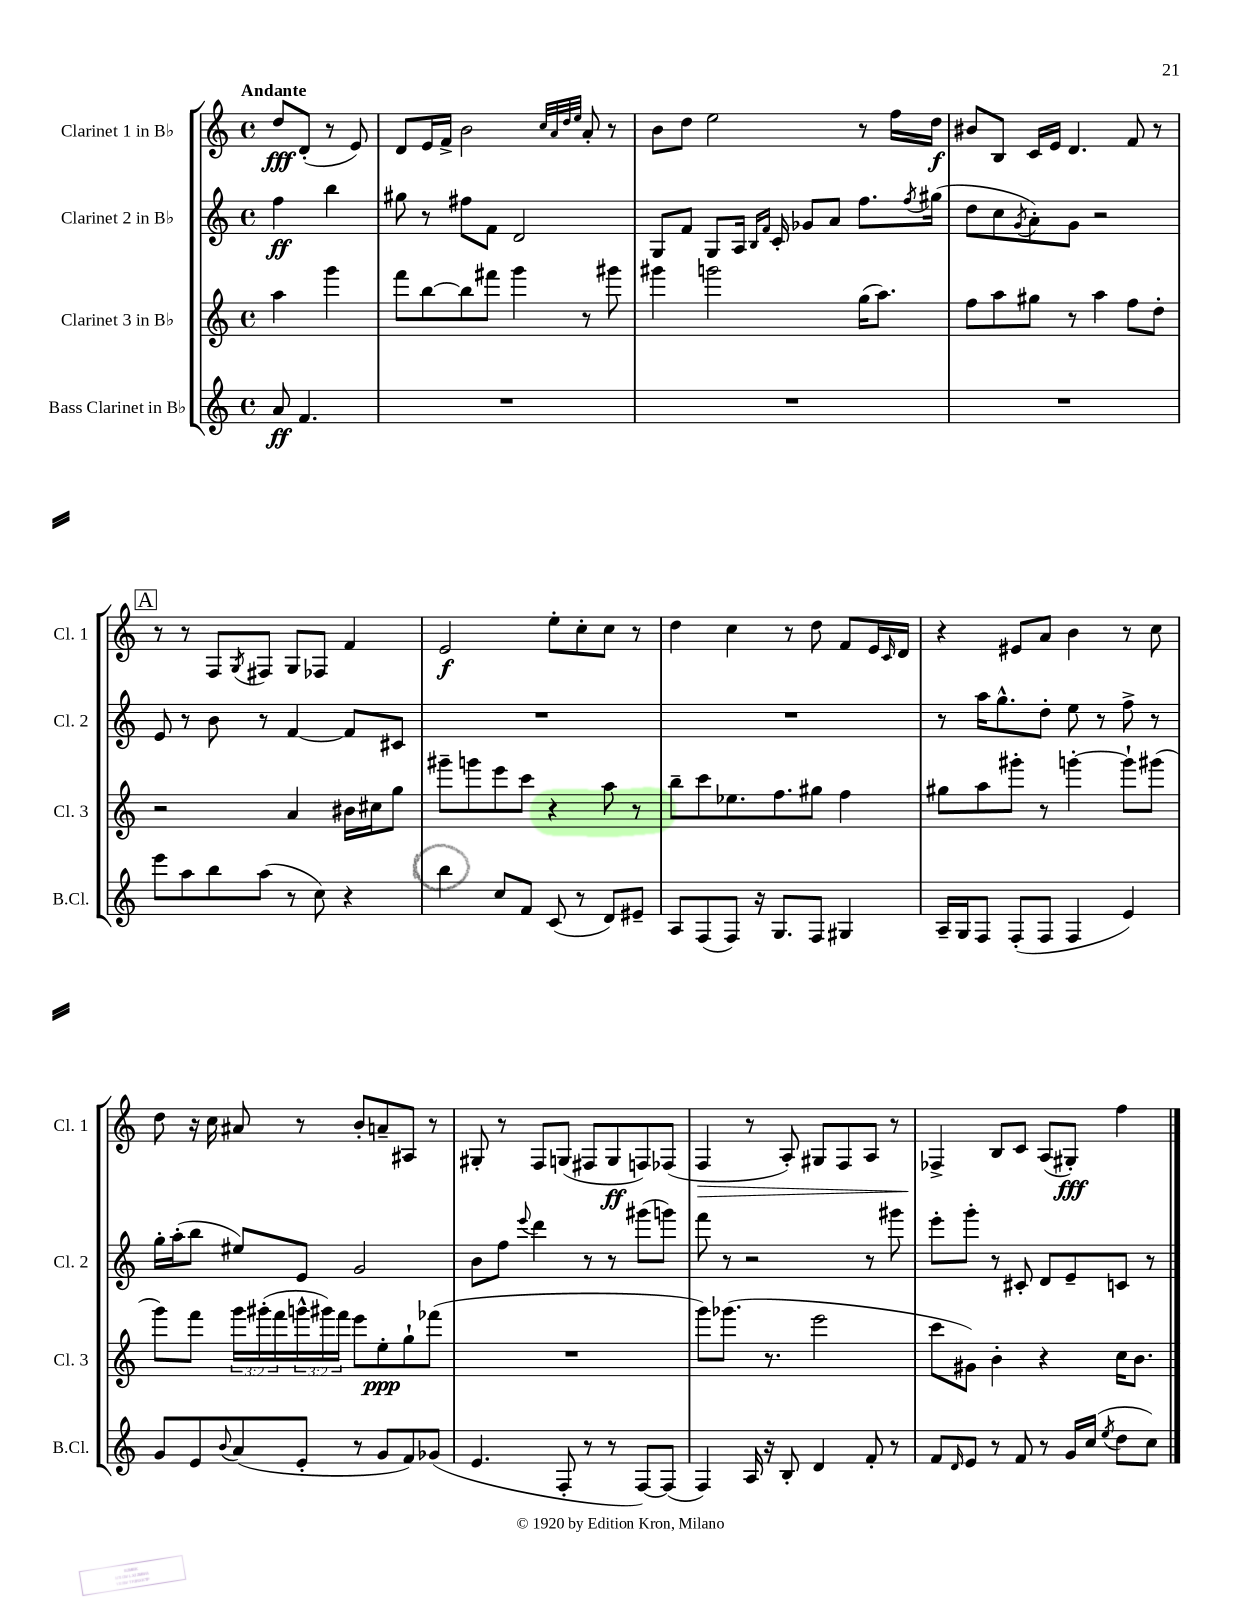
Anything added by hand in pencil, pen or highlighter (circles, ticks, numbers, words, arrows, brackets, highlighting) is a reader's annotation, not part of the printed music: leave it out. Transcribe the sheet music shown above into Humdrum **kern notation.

**kern	**kern	**kern	**kern
*staff4	*staff3	*staff2	*staff1
*clefG2	*clefG2	*clefG2	*clefG2
*k[]	*k[]	*k[]	*k[]
*M4/4	*M4/4	*M4/4	*M4/4
*met(c)	*met(c)	*met(c)	*met(c)
8a/	4aa\	4ff\	8dd/L
4.f/	.	.	(8d'/J
.	4ggg\	4bb\	8r
.	.	.	8e/)
=	=	=	=
1r	8fff\L	8gg#\	8d/L
.	[8bb\	8r	16e/L
.	.	.	16f^/JJ
.	8bb\]	8ff#\L	2b\
.	8fff#\J	8f\J	.
.	4ggg\	2d/	.
.	.	.	32qqcc/LLL
.	.	.	32qqa/
.	.	.	32qqdd/
.	.	.	32qqee/JJJ
.	8r	.	8a'/
.	8ggg#\	.	8r
=	=	=	=
1r	4ggg#\	8G/L	8b\L
.	.	8f/J	8dd\J
.	2ggg\	8G/L	2ee\
.	.	16A/Jk	.
.	.	16qqB/LL	.
.	.	16qqf/JJ	.
.	.	16c'/	.
.	.	8g-/L	.
.	.	8a/J	.
.	(16gg\LK	8.ff\L	8r
.	8.aa\J)	.	.
.	.	.	16ff\LL
.	.	8qff/	.
.	.	(16gg#\Jk	16dd\JJ
=	=	=	=
1r	8ff\L	8dd\L	8b#/L
.	8aa\	8cc\	8B/J
.	.	8qg/	.
.	8gg#\J	8a'\)	16c/LL
.	.	.	16e/JJ
.	8r	8g\J	4.d/
.	4aa\	2r	.
.	8ff\L	.	8f/
.	8dd'\J	.	8r
=	=	=	=
8eee\L	2r	8e/	8r
8aa\	.	8r	8r
8bb\	.	8b\	8F/L
.	.	.	8qG/
(8aa\J	.	8r	8F#/J
8r	4a/	[4f/	8G/L
8cc\)	.	.	8F-/J
4r	16b#\LL	8f/]L	4f/
.	16cc#\J	.	.
.	8gg\J	8c#/J	.
=	=	=	=
4bb\	8ggg#~\L	1r	2e/
.	8ggg\	.	.
8cc/L	8eee\	.	.
8f/J	8ccc\J	.	.
(8c/	4r	.	8ee'\L
8r	.	.	8cc'\
8d/L)	8aa\	.	8cc\J
8e#~/J	8r	.	8r
=	=	=	=
8A/L	8bb~\L	1r	4dd\
(8F/	8ccc\	.	.
8F/J)	8.ee-\	.	4cc\
16r	.	.	.
8.G/L	8.ff\	.	.
.	.	.	8r
8F/J	8gg#\J	.	8dd\
4G#/	4ff\	.	8f/L
.	.	.	16e/L
.	.	.	16qqc/
.	.	.	16d/JJ
=	=	=	=
16A~/LL	8gg#\L	8r	4r
16G/J	.	.	.
8F/J	8aa\	16aa\LK	.
.	.	8.gg^^\	.
(8F'/L	8ggg#'\J	.	8e#/L
8F/J	8r	8dd'\J	8a/J
4F/	[4ggg'\	8ee\	4b\
.	.	8r	.
4e/)	8ggg`\]L	8ff^\	8r
.	(8ggg#\J	8r	8cc\
=	=	=	=
8g/L	8ggg\L)	16gg'\LL	8dd\
.	.	(16aa'\J	.
8e/	8fff\J	8bb\J	16r
.	.	.	16cc\
8qqb/	.	.	.
(8a/	24ggg\LL	8ee#/L)	8a#/
.	(24ggg#'\	.	.
.	24fff\	.	.
8e'/J	24ggg^^\	8e/J	8r
.	24ggg#\)	.	.
.	24fff\JJ	.	.
8r	8eee\L	2g/	8b'/L
8g/L	8ee'\	.	8a~/
8f/)	8gg`\	.	8A#/J
(8g-/J	(8fff-\J	.	8r
=	=	=	=
4.e/	1r	8b\L	8G#'/
.	.	8ff\J	8r
.	.	8qqeee/	.
.	.	4ddd\	8F/L
8F'/	.	.	(8G/J
8r	.	8r	8F#/L
8r	.	8r	8G/
[8F/L)	.	(8ggg#\L	8F/)
(8F/]J	.	8ggg\J)	(8F-/J
=	=	=	=
4F/)	8ggg\L)	8fff\	4F/
.	(8.ggg-\J	8r	.
16A/	.	2r	8r
16r	8.r	.	.
8B'/	.	.	8A'/)
4d/	2eee\	.	8G#/L
.	.	.	8F/
8f'/	.	8r	8A/J
8r	.	8ggg#\	8r
=	=	=	=
8f/L	8ccc\L	8eee'\L	4F-^/
16qqd/	.	.	.
8e/J	8g#\J)	8ggg'\J	.
8r	4b'\	8r	8B/L
8f/	.	8c#'/	8c/J
8r	4r	8d/L	(8A/L
16g/LL	.	8e~/	8G#'/J)
(16cc/JJ	.	.	.
8qee/	.	.	.
8dd\L	16cc\LK	8c/J	4ff\
.	8.b\J	.	.
8cc\J)	.	8r	.
==	==	==	==
*-	*-	*-	*-
